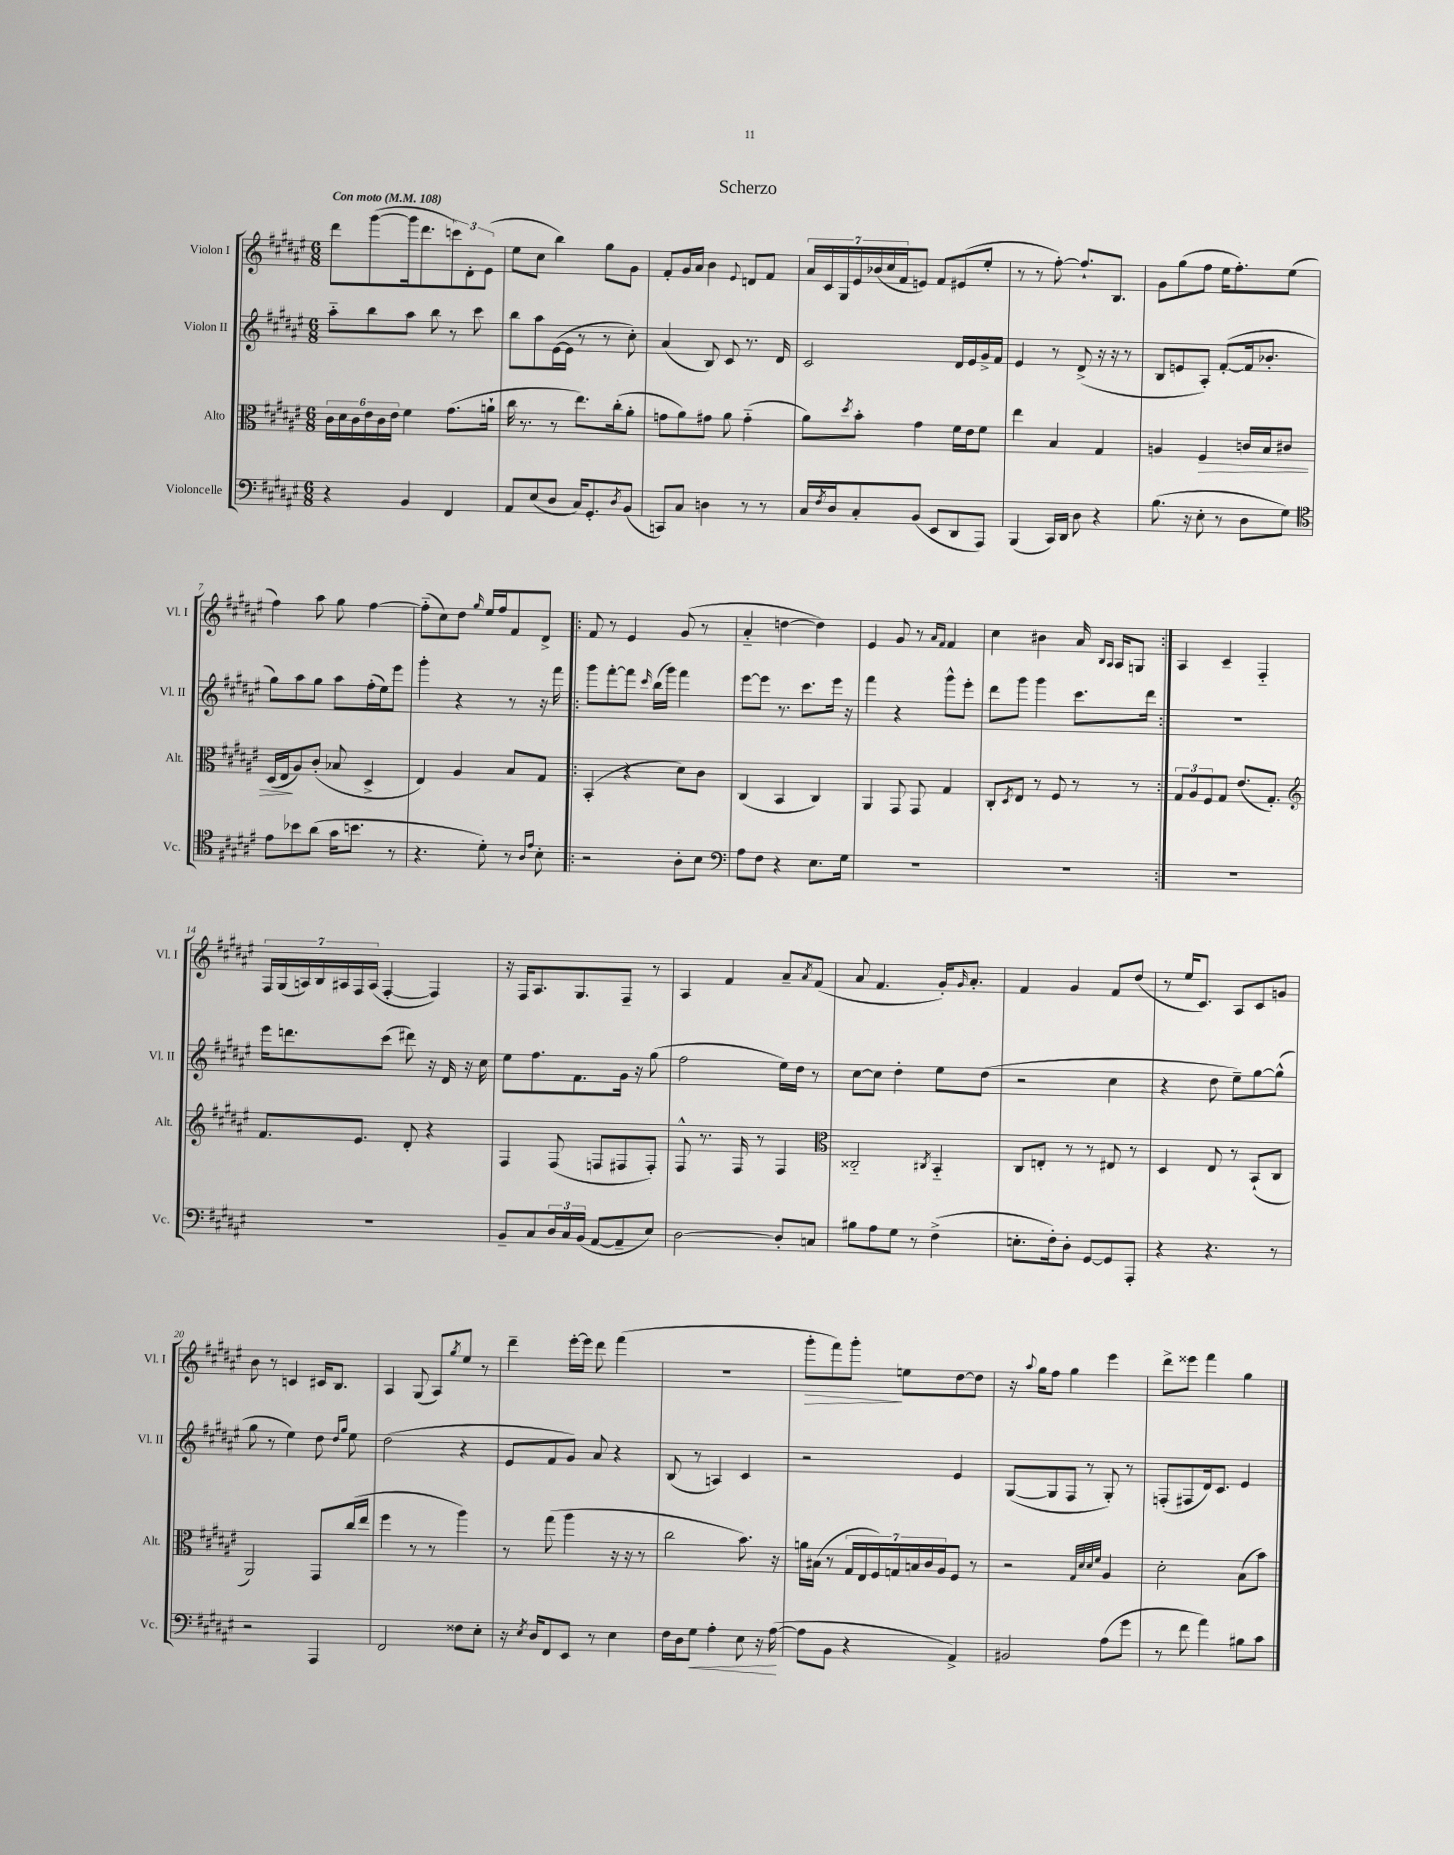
\header { title = "Scherzo" }
<<
\new StaffGroup <<
\new Staff = "s0" \with { instrumentName = "Violon I" shortInstrumentName = "Vl. I" } {
    \clef treble \key fis \major \numericTimeSignature \time 6/8 \tempo "Con moto" 4 = 108
    dis'''8 gis'''8~( gis'''16 dis'''8. \tuplet 3/2 { c'''8) dis'8-. eis'8( } |
    eis''8 cis''8 b''4) gis''8 gis'8 |
    fis'8-. gis'16 ais'16 b'4 \appoggiatura { eis'8 } d'8 fis'8 |
    \tuplet 7/4 { ais'16 cis'16 gis16 eis'16 bes'16( cis''16 fis'16 } e'8) fis'8 eis'8( eis''8-. |
    r8 r8 fis''8~-.) fis''8.-! b8. |
    gis'8 gis''8( fis''8 eis''16 fis''8.-.) eis''8( |
    fis''4) ais''8 gis''8 fis''4~ |
    fis''8-_( cis''8) dis''8 \grace { gis''16 } eis''16 fis''16 fis'8 dis'8-> |
    \repeat volta 2 { fis'8 r8 eis'4 gis'8( r8 |
    ais'4-_ d''4~ d''4) |
    eis'4 gis'8 r8 \grace { ais'16 fis'16 } fis'4 |
    cis''4 bis'4 ais'16 \grace { b16 ais16 } ais16 g8 | }
    ais4 cis'4-- fis4-_ |
    \tuplet 7/4 { fis16 gis16( a16) b16 ais16 fis16 ais16( } fis4~-. fis4) |
    r16 fis16 ais8. gis8. fis8-- r8 |
    ais4 fis'4 ais'8-- \acciaccatura { ais'8 } fis'8( |
    ais'8 fis'4. gis'16-.) \grace { gis'16 } ais'8.-. |
    fis'4 gis'4 fis'8 dis''8( |
    r8 eis''16 cis'8.) ais8 cis'8 g'8 |
    b'8 r8 c'4 cis'16 b8. |
    ais4 gis8( ais8) \acciaccatura { gis''8 } eis''8 r8 |
    dis'''4-- eis'''16~-. eis'''16 dis'''8 fis'''4( |
    R2. |
    gis'''8-.\> fis'''8) gis'''8-.\! e''8 dis''8~ dis''8 |
    r16 \appoggiatura { ais''8 } gis''16 fis''8 gis''4 eis'''4 |
    dis'''8-> eisis'''8 fis'''4 gis''4 \bar "|." |
}
\new Staff = "s1" \with { instrumentName = "Violon II" shortInstrumentName = "Vl. II" } {
    \clef treble \key fis \major \numericTimeSignature \time 6/8
    ais''8-_ b''8 ais''8 b''8 r8 cis'''8 |
    b''8 ais''8 eis'16~( eis'16 r8 r8 cis''8-.) |
    ais'4( b8) cis'8 r8. dis'16 |
    cis'2 dis'16 eis'16 gis'16-> fis'16 |
    eis'4 r8 dis'8->( r16 r16 r8 |
    b8 e'8 ais8-.) fis'8~-.( fis'16 bes'8.-. |
    gis''8) ais''8 gis''8 ais''8 fis''16-.( eis''16) eis'''8 |
    gis'''4-. r4 r8 r16 fis'''16 |
    \repeat volta 2 { gis'''8 fis'''8~-. fis'''8 \grace { cis'''16 } b''16( gis'''16) fis'''4 |
    eis'''8~ eis'''8 r8. cis'''8. eis'''16 r16 |
    fis'''4 r4 gis'''8-^ eis'''8-. |
    dis'''8 gis'''8 gis'''4 cis'''8. dis'''16 | }
    R2. |
    eis'''16 d'''8. cis'''8( dis'''8) r16 dis'16 r16 cis''16 |
    eis''8 fis''8. fis'8. gis'16 r16 gis''8( |
    fis''2 eis''16) dis''16 r8 |
    cis''8~ cis''8 dis''4-. eis''8 dis''8( |
    r2 cis''4 |
    r4 dis''8 eis''8--) gis''8~ gis''8-^( |
    gis''8 r8 eis''4) dis''8 \grace { dis''16 gis''16 } eis''8 |
    dis''2( r4 |
    eis'8 fis'8 gis'8) ais'8 r4 |
    b8( r8 a4) cis'4 |
    r2 eis'4 |
    gis8~( gis8 fis8 r8 gis8-.) r8 |
    f8-.( fis8 dis'16) cis'8. eis'4 \bar "|." |
}
\new Staff = "s2" \with { instrumentName = "Alto" shortInstrumentName = "Alt." } {
    \clef alto \key fis \major \numericTimeSignature \time 6/8
    \tuplet 6/4 { cis'16 dis'16 cis'16 eis'16 cis'16 eis'16 } fis'4 gis'8.( a'16-! |
    cis''16 r8. r8 eis''8.) cis''16-.( ais'8-. |
    g'8 ais'8) gis'8 ais'8 gis'4-_( |
    ais'8) \acciaccatura { dis''8 } b'8-. gis'4 fis'16 eis'16 fis'8 |
    eis''4 b4 gis4 |
    a4 fis4\> c'16 b16 cis'8 |
    dis16( eis16\! ais8) cis'8-.( bes8 dis4-> |
    eis4) ais4 b8 gis8 |
    \repeat volta 2 { b,4-.( r4 dis'8) cis'8 |
    cis4( b,4 cis4) |
    ais,4 gis,8 gis,8 gis4 |
    cis8-. \acciaccatura { dis8 } eis8 r8 fis8 r8 r8 | }
    \tuplet 3/2 { gis8 ais8 fis8 } gis8 eis'8.( gis8.-.) |
    \clef treble fis'8. eis'8. dis'8-. r4 |
    fis4 fis8( f8 fis8 fis8-.) |
    fis8-^ r8. fis16 r8 fis4 |
    \clef alto cisis2-_ \acciaccatura { cis8 } b,4-_ |
    cis8 e8-. r8 r8 eis8 r8 |
    dis4 eis8 r8 b,8-!( cis8 |
    ais,2) gis,8 cis''16( eis''16 |
    fis''4 r8 r8 ais''4) |
    r8 gis''8( ais''4 r16 r16 r8 |
    cis''2 b'8.) r16 |
    a'16 bis16( r8 \tuplet 7/4 { gis16 eis16 fis16) g16 b16 cis'16 ais16 } fis8 r8 |
    r2 \grace { gis32 dis'32 dis'32 fis'32 } ais4 |
    dis'2-. b8( b'8) \bar "|." |
}
\new Staff = "s3" \with { instrumentName = "Violoncelle" shortInstrumentName = "Vc." } {
    \clef bass \key fis \major \numericTimeSignature \time 6/8
    r4 b,4 fis,4 |
    ais,8 eis8( dis8 cis16) gis,8.-. \acciaccatura { dis8 } b,8( |
    c,8) cis8 d4 r8 r8 |
    cis16 \acciaccatura { fis8 } dis16 cis8-. b,8( eis,8 dis,8 ais,,8) |
    b,,4( cis,16) dis,16 dis8 r4 |
    b8.( r16 eis8-. r8 dis8 gis8) |
    \clef tenor eis'8 bes'8 ais'8( gis'16 b'8. r8 |
    r4. dis'8-.) r8 \grace { ais16 eis'16 } b8-. |
    \repeat volta 2 { r2 ais8-. b8 |
    \clef bass ais8 fis8 r4 eis8. gis16 |
    R2. |
    R2. | }
    R2. |
    R2. |
    b,8-- cis8 \tuplet 3/2 { dis16 cis16 b,16( } ais,8~ ais,8-- eis8) |
    dis2~ dis8-. c8 |
    bis8 ais8 gis8 r8 fis4->( |
    e8.-. fis16-.) dis8-. gis,8~ gis,8 ais,,8-. |
    r4 r4. r8 |
    r2 ais,,4 |
    fis,2 fisis8 eis8-. |
    r16 \acciaccatura { eis8 } dis16 fis,8 eis,8 r8 eis4 |
    fis16 dis16 gis8\< ais4-. eis8 r16 ais16~\!( |
    ais8 b,8 r4 ais,4->) |
    bis,2 ais8( gis'8 |
    r8 fis'8 ais'4) bis8 cis'8 \bar "|." |
}
>>
>>
